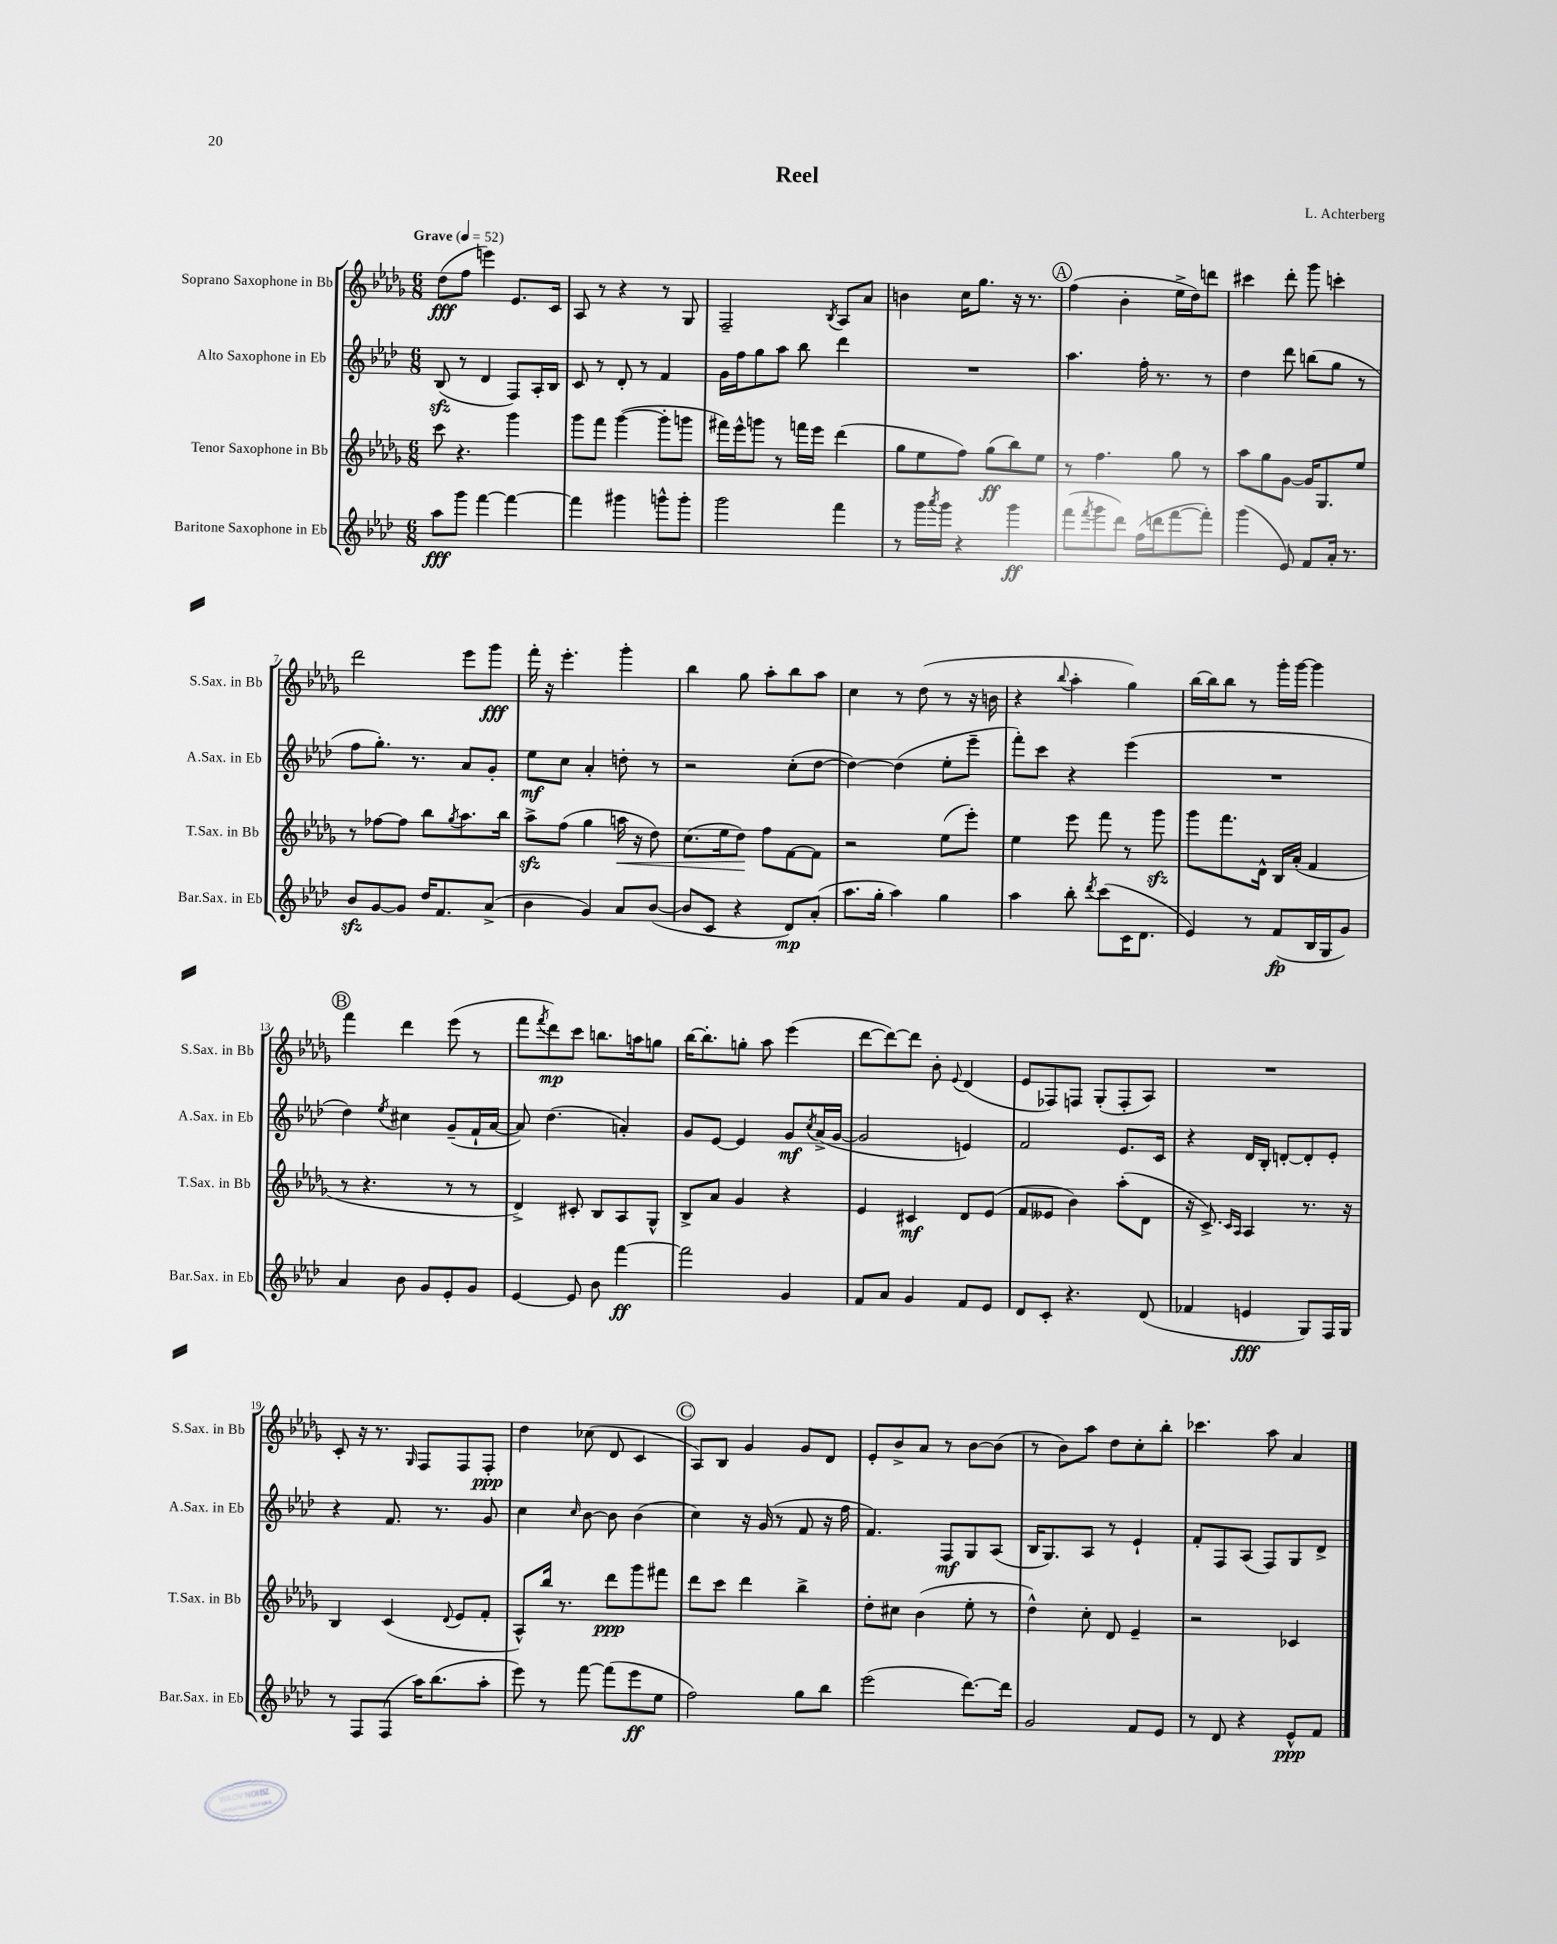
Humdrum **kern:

**kern	**kern	**kern	**kern
*staff4	*staff3	*staff2	*staff1
*clefG2	*clefG2	*clefG2	*clefG2
*k[b-e-a-d-]	*k[b-e-a-d-g-]	*k[b-e-a-d-]	*k[b-e-a-d-g-]
*M6/8	*M6/8	*M6/8	*M6/8
*MM52	*MM52	*MM52	*MM52
8aa-	8ccc	(8B-	(8dd-
8ggg	4.r	8r	8ff
[4fff	.	4d-	4eee)
4fff_	4ggg-	8F)	8.e-
.	.	16A-'	.
.	.	16B-	16c
=	=	=	=
4fff]	8ggg-	8c	8A-
.	8fff	8r	8r
4ggg#	([4ggg-	8d-'	4r
.	.	8r	.
8ggg^^	8ggg-']	4f	8r
8ggg'	8ggg	.	8G-
=	=	=	=
2ggg	16fff#)	16g	2F~
.	16eee-^^	16ff	.
.	8ggg	8gg	.
.	8r	8aa-	.
.	16fff	8bb-	.
.	16eee-	.	.
.	.	.	8qB-
4fff	(4ddd-	4ddd-	8A-
.	.	.	8a-
=	=	=	=
8r	8gg-	2.r	4b
16ggg	8ee-	.	.
8qaaa-	.	.	.
16ggg	.	.	.
4r	8ff)	.	16cc
.	.	.	8.gg-
.	(8gg-	.	.
4ggg	8bb-)	.	16r
.	.	.	8.r
.	8ee-	.	.
=	=	=	=
(8fff	8r	4.aa-	(4ff
8qfff	.	.	.
8ggg	4.ff	.	.
8ddd-)	.	.	4b-'
(16ff	.	16ff'	.
16ddd	.	8.r	.
[8fff	8gg-	.	16ee-^
.	.	.	16dd-)
8fff'])	8r	8r	8ddd
=	=	=	=
(4ggg	8aa-	4dd-	4ccc#
.	8gg-	.	.
8e-)	[8g-	8ddd-	8ddd-'
8f	16g-]	(8bb	8ggg-
.	8.G-	.	.
16a-'	.	8gg	4ccc'
8.r	.	.	.
.	8ee-	8r	.
=	=	=	=
8b-	8r	8ff	2ddd-
[8g	[8ff-	8.gg')	.
8g]	8ff-]	.	.
.	.	8.r	.
16dd-	8bb-	.	.
8.f	.	.	.
.	8qgg-	.	.
.	8.aa-	8a-	8eee-
(8a-^	.	8g'	8ggg-
.	16bb-	.	.
=	=	=	=
4b-	8aa-^	8ee-	16fff'
.	.	.	16r
.	(8ff	8cc	4.eee-'
4g)	4gg-	4a-'	.
8a-	16aa	8dd'	4ggg-'
.	16r	.	.
([8b-	8dd-)	8r	.
=	=	=	=
8b-]	(8.cc	2r	4bb-
8c	.	.	.
.	16ee-	.	.
4r	8dd-)	.	8gg-
.	8ff	.	8aa-'
8d-)	[8f	(8cc'	8bb-
(8a-'	8f]	[8dd-	8aa-
=	=	=	=
8.aa-	2r	4dd-_)	4cc
16gg'	.	.	.
4aa-)	.	(4dd-]	8r
.	.	.	(8dd-
4gg	(8ee-	8ee-'	8r
.	8eee-')	8eee-~	16r
.	.	.	16b
=	=	=	=
4aa-	4ee-	8fff')	4r
.	.	8ccc	.
.	.	.	8qqbb-
8bb-'	8eee-	4r	4aa-'
8qddd-	.	.	.
(8ccc	8fff	.	.
16c	8r	(4eee-	4gg-)
8.d-	.	.	.
.	8ggg-	.	.
=	=	=	=
4e-)	8ggg-	2.r	[16bb-
.	.	.	16bb-]
.	8.fff	.	8bb-
8r	.	.	8r
.	16d-^^	.	.
(8f	16B-	.	16ggg-'
.	(16a-'	.	[16ggg-
16B-	4f	.	4ggg-]
16G	.	.	.
8g)	.	.	.
=	=	=	=
4a-	8r	4dd-)	4fff
.	4.r	.	.
.	.	8qee-	.
8b-	.	4cc#	4ddd-
8g	.	.	.
8e-'	8r	(8g~	(8eee-
8g	8r	16f`	8r
.	.	[16a-	.
=	=	=	=
[4e-	4d-^)	8a-])	8fff
.	.	.	8qfff
.	.	(4.dd-	8ddd-)
8e-]	8c#'	.	8ccc
8b-	8B-	.	8.bb
[4fff	8A-	4a')	.
.	.	.	16aa
.	8G-^^	.	8gg
=	=	=	=
2fff]	8B-^	8g	[16bb-
.	.	.	8.bb-']
.	8a-	[8e-	.
.	4g-	4e-]	8gg'
.	.	.	8aa-
4g	4r	8g	(4eee-
.	.	8qcc	.
.	.	(16a-^	.
.	.	[16g	.
=	=	=	=
8f	4e-	2g]	[8ddd-
8a-	.	.	8ddd-_)
4g	4c#	.	8ddd-]
.	.	.	8b-'
.	.	.	8qqe-
8f	8d-	4e)	(4d-
8e-	(8e-	.	.
=	=	=	=
8d-	8f	2f	8e-
8c'	8e--	.	8F-)
4.r	4b-)	.	8F
.	.	.	(8G-'
.	(8aa-'	8.e-	8F'
(8d-	8d-	.	8A-)
.	.	16c	.
=	=	=	=
4f-	16r	4r	2.r
.	8.c^)	.	.
.	16qqc	.	.
.	16qqA-	.	.
4e	4A-	16d-	.
.	.	16B-'	.
.	.	[8d'	.
8G)	8.r	8d']	.
16F	.	8e-'	.
16G	16r	.	.
=	=	=	=
8r	4B-	4r	8c'
8F	.	.	16r
.	.	.	8.r
(8F	(4c	8.f	.
.	.	.	16qqG-
16aa-)	.	.	8F
(8.bb-	.	8.r	.
.	8qqd-	.	.
.	8e-	.	8F
8aa-'	8f'	8g	8F'
=	=	=	=
8eee-)	8A-^^)	4cc	4dd-
8r	16bb-	.	.
.	8.r	.	.
.	.	16qqcc	.
[8fff	.	[8b-	(8cc-
(8fff]	8ddd-	8b-]	8d-
8eee-	8ggg-	(4b-	4c
8ee-	8fff#	.	.
=	=	=	=
2ff)	8ddd-	4cc)	8A-)
.	8ccc	.	8B-
.	4ddd-	16r	4g-
.	.	(16g	.
.	.	8r	.
8gg	4bb-^	8f	8g-
8bb-	.	16r	8d-
.	.	16ff	.
=	=	=	=
(2eee-	8dd-'	4.f)	8e-'
.	8cc#	.	8b-^
.	(4b-	.	8a-
.	.	8F	8r
[8.ddd-)	8ee-'	8G	[8b-
.	8r	(8A-	(8b-]
16ddd-]	.	.	.
=	=	=	=
2g	4dd-^^)	16B-	8r
.	.	8.G)	.
.	.	.	8b-)
.	8cc'	8A-	8aa-
.	8d-	8r	8dd-
8f	4e-~	4e-`	8cc'
8e-	.	.	8bb-'
=	=	=	=
8r	2r	8f'	4.ccc-
8d-	.	8F	.
4r	.	(8A-	.
.	.	8F)	8aa-
8e-^^	4c-	8G	4a-
8f	.	8d-^	.
==	==	==	==
*-	*-	*-	*-
